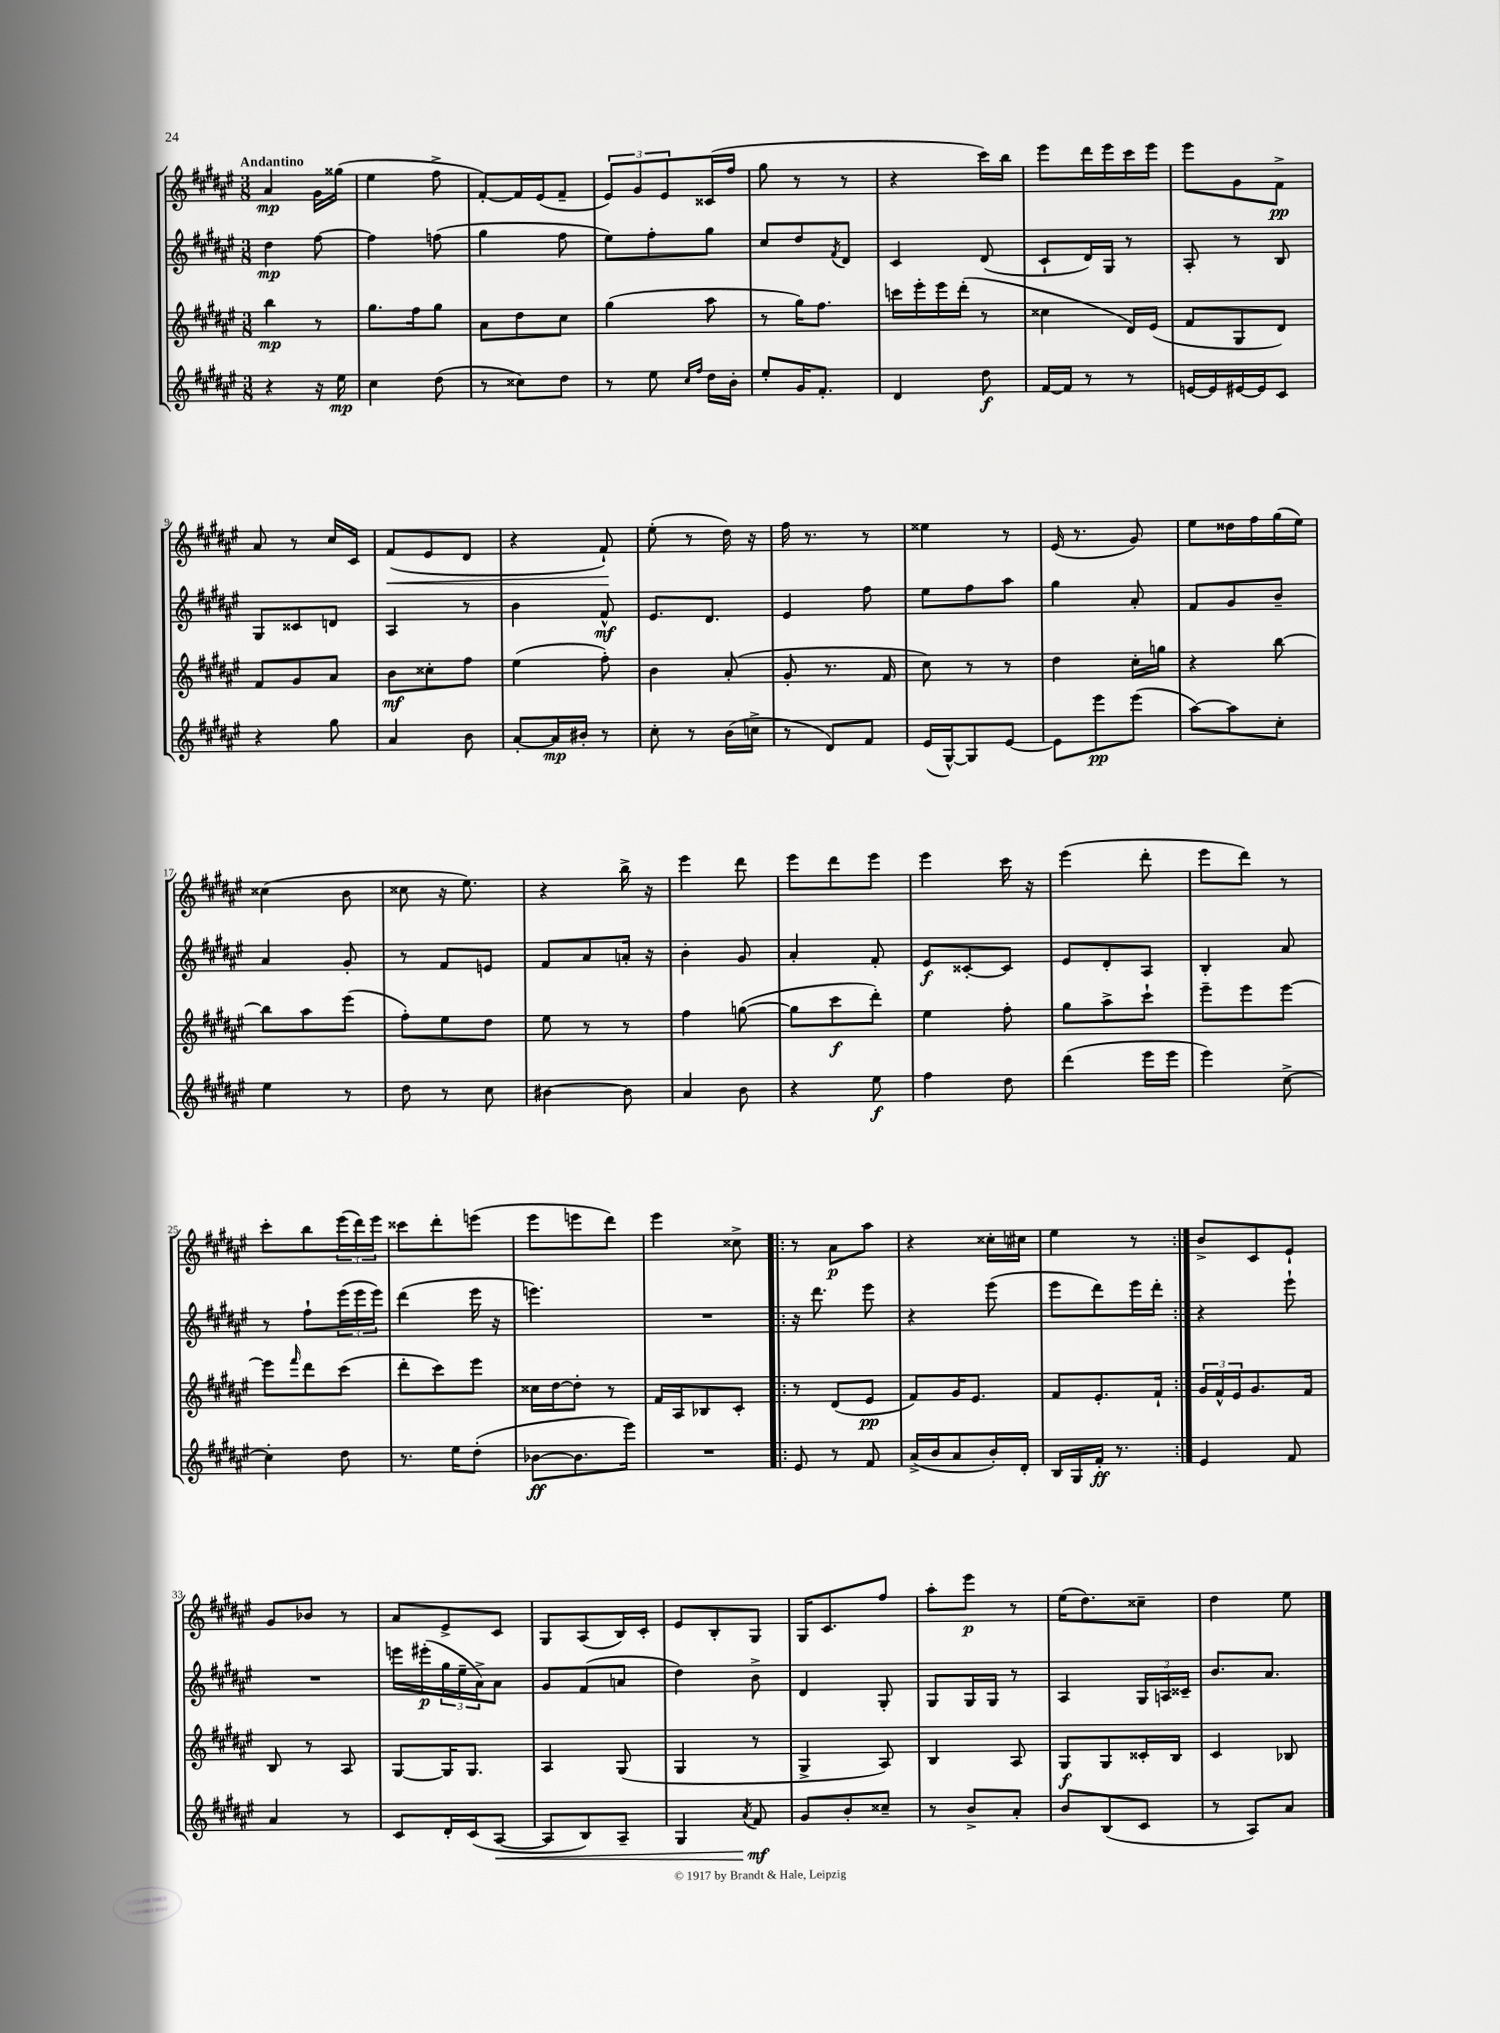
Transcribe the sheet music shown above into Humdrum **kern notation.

**kern	**kern	**kern	**kern
*staff4	*staff3	*staff2	*staff1
*clefG2	*clefG2	*clefG2	*clefG2
*k[f#c#g#d#a#e#]	*k[f#c#g#d#a#e#]	*k[f#c#g#d#a#e#]	*k[f#c#g#d#a#e#]
*M3/8	*M3/8	*M3/8	*M3/8
4r	4bb	4dd#	4a#
16r	8r	[8ff#	16g#
16ee#	.	.	(16gg##
=	=	=	=
4cc#	8.gg#	4ff#]	4ee#
.	16ff#	.	.
(8dd#	8gg#	(8ff	8ff#^
=	=	=	=
8r	8a#	4gg#	[8f#')
8cc##)	8dd#	.	16f#]
.	.	.	(16e#
8dd#	8cc#	8ff#	8f#~
=	=	=	=
8r	(4gg#	8ee#)	12e#)
.	.	.	12g#
8ee#	.	8ff#'	.
.	.	.	12e#
16qqcc#	.	.	.
16qqff#	.	.	.
16dd#	8aa#	8gg#	(16c##
16b'	.	.	16ff#
=	=	=	=
8ee#'	8r	8cc#	8gg#
16g#	16gg#)	8dd#	8r
8.f#'	8.ff#	.	.
.	.	8qf#	.
.	.	8d#	8r
=	=	=	=
4d#	16ccc	4c#	4r
.	16eee#'	.	.
.	16eee#	.	.
.	(16ddd#'	.	.
8dd#	8r	(8d#	16ccc#)
.	.	.	16bb
=	=	=	=
[16f#	4cc##	8c#`	8eee#
16f#]	.	.	.
8r	.	16d#)	16ddd#
.	.	16G#	16eee#
8r	16d#)	8r	16ccc#
.	(16e#	.	16eee#
=	=	=	=
[16e	8f#	8A#'	8eee#
16e]	.	.	.
[16e#	8G#	8r	8g#
16e#]	.	.	.
8c#	8d#)	8B	8f#^
=	=	=	=
4r	8f#	8G#	8a#
.	8g#	8c##	8r
8gg#	8a#	8d	16cc#
.	.	.	16c#
=	=	=	=
4a#	8b	4A#	(8f#
.	8cc##'	.	8e#
8b	8ff#	8r	8d#
=	=	=	=
[8a#'	(4ee#	4b	4r
16a#]	.	.	.
16b#'	.	.	.
8r	8ff#')	8f#^^	8f#`)
=	=	=	=
8cc#'	4b	8.e#	(8ee#'
8r	.	.	8r
.	.	8.d#	.
(16b	(8a#'	.	16dd#)
16cc^	.	.	16r
=	=	=	=
8r	8g#'	4e#	16ff#
.	.	.	8.r
8d#)	8.r	.	.
8f#	.	8ff#	8r
.	16f#	.	.
=	=	=	=
(16e#	8cc#)	8ee#	4ee##
[16G#^^)	.	.	.
8G#]	8r	8ff#	.
[8e#	8r	8aa#	8r
=	=	=	=
8e#]	4dd#	4gg#	(16e#
.	.	.	8.r
8eee#	.	.	.
(8eee#	16cc#'	8a#'	8g#)
.	16gg	.	.
=	=	=	=
[8aa#)	4r	8f#	8ee#
8aa#]	.	8g#	16dd##
.	.	.	16ff#
8cc#'	[8bb	8b~	(16gg#
.	.	.	16ee#)
=	=	=	=
4ee#	8bb]	4a#	(4cc##
.	8aa#	.	.
8r	(8eee#	8g#'	8b
=	=	=	=
8dd#	8ff#')	8r	8cc##
8r	8ee#	8f#	16r
.	.	.	8.ee#)
8cc#	8dd#	8e	.
=	=	=	=
[4b#	8ee#	8f#	4r
.	8r	8a#	.
8b#]	8r	16a'	16bb^
.	.	16r	16r
=	=	=	=
4a#	4ff#	4b'	4eee#
8b	([8gg	8g#	8ddd#
=	=	=	=
4r	8gg]	4a#'	8eee#
.	8ccc#	.	8ddd#
8ee#	8ddd#')	8f#'	8eee#
=	=	=	=
4ff#	4ee#	8e#	4eee#
.	.	[8c##'	.
8dd#	8ff#'	8c##]	16ccc#
.	.	.	16r
=	=	=	=
(4ddd#	8gg#	8e#	(4eee#
.	8aa#^	8d#'	.
16eee#	8ccc#`	8A#	8ddd#'
16eee#	.	.	.
=	=	=	=
4eee#)	8eee#~	4B'	8eee#
.	8eee#	.	8ddd#)
[8cc#^	[8eee#	8a#	8r
=	=	=	=
4cc#']	8eee#]	8r	8ccc#'
.	16qqfff#	.	.
.	8ddd#	8ff#`	8bb
8dd#	(8ccc#	(24eee#	(24eee#
.	.	24eee#	24ddd#)
.	.	24eee#)	24eee#
=	=	=	=
8.r	8ddd#'	(4ddd#	8ccc##
.	8ccc#)	.	8ddd#'
16ee#	.	.	.
(8dd#'	8eee#	16eee#	(8eee
.	.	16r	.
=	=	=	=
[8b-	16cc##	4.eee)	8eee#
.	[16dd#	.	.
8.b-]	8dd#']	.	8eee
.	8r	.	8ddd#)
16eee#)	.	.	.
=	=	=	=
4.r	16f#	4.r	4eee#
.	16A#	.	.
.	8B-	.	.
.	8c#'	.	8cc##^
=!|:	=!|:	=!|:	=!|:
8e#	8r	16r	8r
.	.	8.ddd#	.
8r	(8d#	.	8a#
8f#	8e#	8eee#	8aa#
=	=	=	=
(16a#^	8f#)	4r	4r
16b	.	.	.
8a#	16g#	.	.
.	8.e#	.	.
16b')	.	(8eee#	16cc##'
16d#'	.	.	16cc#
=	=	=	=
16B	8f#	8eee#	4ee#
16G#	.	.	.
16f#'	8.e#'	8ddd#)	.
8.r	.	.	.
.	.	16eee#	8r
.	16f#`	16ddd#'	.
=:|!	=:|!	=:|!	=:|!
4e#	24g#	4r	8b^
.	24f#^^	.	.
.	24e#	.	.
.	8.g#	.	8c#
8f#	.	8eee#`	8e#`
.	16f#	.	.
=	=	=	=
4a#	8B	4.r	8g#
.	8r	.	8b-
8r	8A#	.	8r
=	=	=	=
8c#	[8G#	16eee	8a#
.	.	(16eee#'	.
16d#'	16G#]	24gg#	8e#^
.	.	24ee#~	.
(16c#	8.G#	.	.
.	.	24a#^)	.
[8A#	.	8a#	8c#
=	=	=	=
8A#]	4A#	8g#	8G#
8B)	.	(8f#	(8A#
8A#~	(8G#	8a	16B)
.	.	.	16c#'
=	=	=	=
4G#	4G#	4dd#)	8e#
.	.	.	8B'
8qa#	.	.	.
8f#	8r	8b^	8G#
=	=	=	=
8g#	4G#^	4d#	16G#
.	.	.	8.c#
8b'	.	.	.
8cc##~	8A#)	8G#'	8ff#
=	=	=	=
8r	4B	8G#	8aa#'
8b^	.	16G#	8eee#
.	.	16G#	.
8a#'	8A#	8r	8r
=	=	=	=
8b	8G#	4A#	(16ee#
.	.	.	8.dd#)
(8B	8G#	.	.
8c#	16c##'	24G#	8cc##~
.	.	24A	.
.	16B	.	.
.	.	24c##~	.
=	=	=	=
8r	4c#	8.b	4dd#
8A#)	.	.	.
.	.	8.a#	.
8a#	8B-	.	8ee#
==	==	==	==
*-	*-	*-	*-
